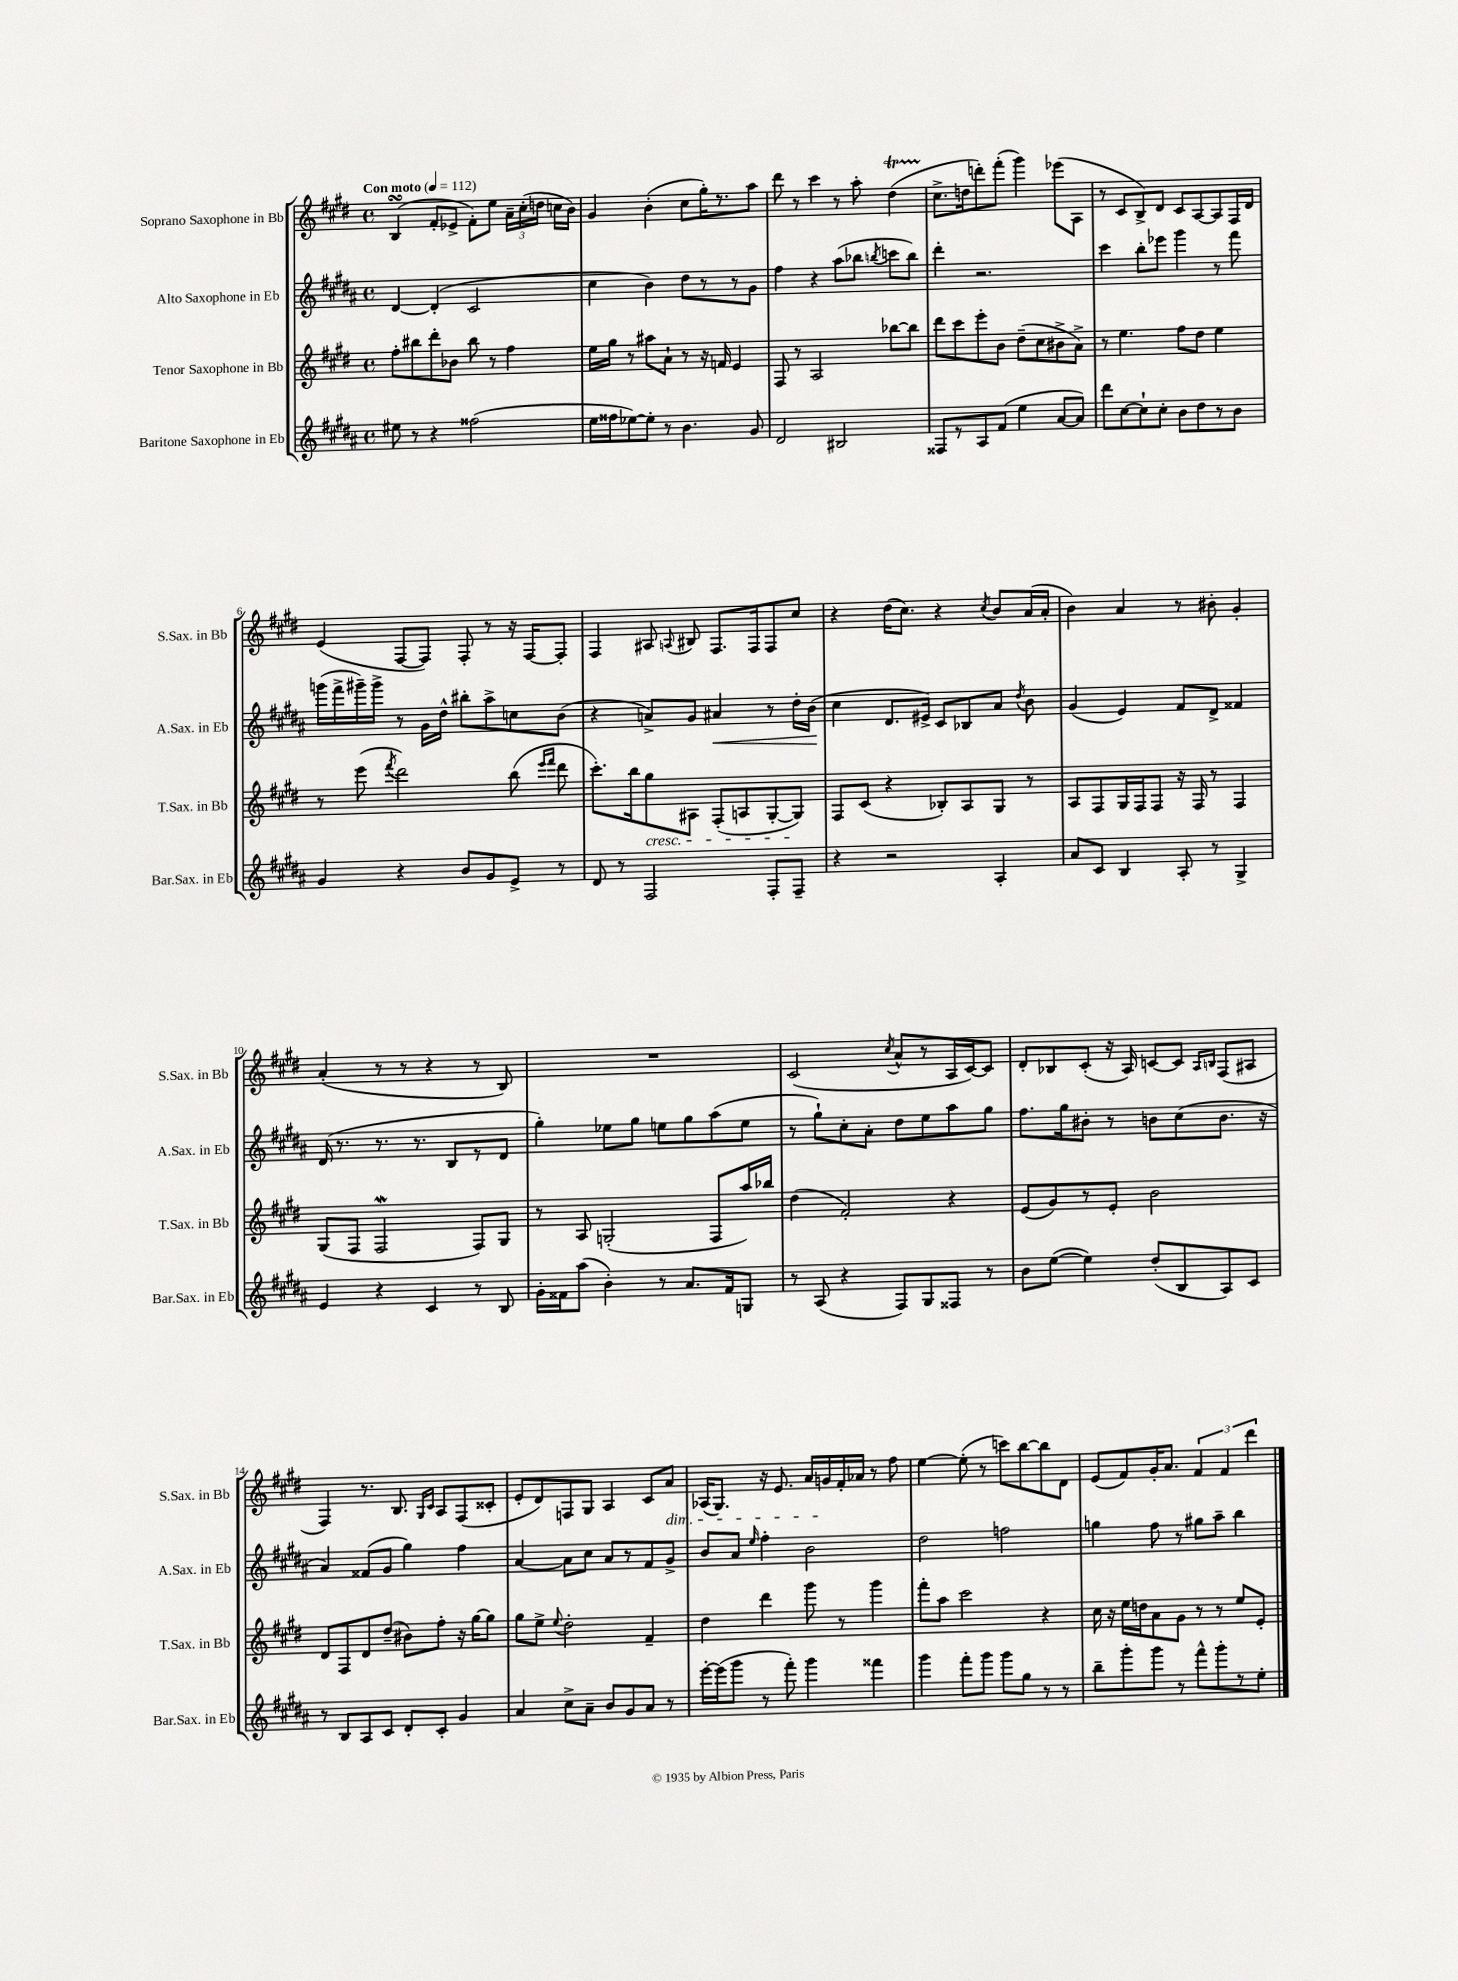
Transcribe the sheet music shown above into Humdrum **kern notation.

**kern	**kern	**kern	**dynam	**kern
*part4	*part3	*part2	*part2	*part1
*staff4	*staff3	*staff2	*staff2	*staff1
*I"Baritone Saxophone in Eb	*I"Tenor Saxophone in Bb	*I"Alto Saxophone in Eb	*	*I"Soprano Saxophone in Bb
*I'Bar.Sax. in Eb	*I'T.Sax. in Bb	*I'A.Sax. in Eb	*	*I'S.Sax. in Bb
*clefG2	*clefG2	*clefG2	*	*clefG2
*k[f#c#g#d#a#]	*k[f#c#g#d#]	*k[f#c#g#d#a#]	*	*k[f#c#g#d#]
*M4/4	*M4/4	*M4/4	*	*M4/4
*met(c)	*met(c)	*met(c)	*	*met(c)
*MM112	*MM112	*MM112	*	*MM112
=1	=1	=1	=1	=1
!	!	!	!	!LO:TX:a:B:t=Con moto
8ee#X\	8ff#'\L	[4d#/	.	(4BsSSS/
8r	8bb#X\	.	.	.
4r	8ddd#'\	(4d#'/]	.	8f#'/L
.	8b-X\J	.	.	8e-X^/J
(2ff##X\	8bb#\	2c#/	.	8f#'\L)
.	8r	.	.	8ee\J
.	4ff#\	.	.	24a~\LL
.	.	.	.	(24cc#'\
.	.	.	.	24ddn\JJ
.	.	.	.	16ccn\LL
.	.	.	.	16b\JJ)
=2	=2	=2	=2	=2
16ee\LL	16ee\LL	4cc#\	.	4g#/
16ff##X\J	16gg#\JJ	.	.	.
[8ee-X\)	8r	.	.	.
8ee-'\J]	8aa#X\L	4b\)	.	(4b'\
8r	8a`\J	.	.	.
4.b\	8r	8dd#\L	.	8cc#\L
.	16r	8r	.	16gg#'\K)
.	16fn/	.	.	8.r
.	4e/	8r	.	.
8g#/	.	8g#\J	.	8aa\J
=3	=3	=3	=3	=3
2d#/	8F#/	4ff#\	.	8ddd#\
.	8r	.	.	8r
.	2A/	4r	.	4ccc#\
2B#X/	.	(8aa#\L	.	8r
.	.	8bb-X\J	.	8aa'\
.	.	8qbbn/	.	.
.	[8bb-X\L	8cccn\L	.	(4dd#t\
.	8bb-\J]	8bb\J)	.	.
=4	=4	=4	=4	=4
8F##X/L	8ddd#\L	4ddd#'\	.	8.cc#^\L
8r	8ccc#\	.	.	.
.	.	.	.	16ddn\k
8A#/	8eee'\	2.r	.	8dddn'\)
(8f#/J	8b\J	.	.	(8fff#'\J
4ee\	(8dd#~\L	.	.	4ggg#\)
.	8cc#\	.	.	.
[8a#/L	8b#X^\	.	.	(8eee-X\L
8a#/J])	8a^\J)	.	.	8A\J
=5	=5	=5	=5	=5
8ddd#\L	8r	4ccc#\	.	8r
[8cc#\	4.ee\	.	.	8c#/L
8cc#`\]	.	8bb'\L	.	8B^/)
8cc#'\J	.	8eee-X\J	.	8d#/J
8b\L	8ff#\L	4ggg#\	.	8c#/L
8dd#\	8dd#\J	.	.	[8A/
8r	4ee\	8r	.	8A/]
8b\J	.	8fff#\	.	16F#/L
.	.	.	.	16d#/JJ
!!LO:LB:g=z
=6	=6	=6	=6	=6
4g#/	8r	(16gggn\LL	.	(4e/
.	.	16fff#^\	.	.
.	(8eee\	16ggg#X~\)	.	.
.	.	16ggg#^\JJ	.	.
.	8qfff#/	.	.	.
4r	2ddd#\)	8r	.	[8F#/L
.	.	16g#\LL	.	8F#/J])
.	.	16dd#^^\JJ	.	.
8b/L	.	8bb#X'\L	.	8F#'/
8g#/	.	8aa#^\	.	8r
8e^/J	(8bb\	8ccn\	.	16r
.	.	.	.	[16F#/KL
.	16qqeee/LL	.	.	.
.	16qqfff#/JJ	.	.	.
8r	8ddd#\	(8b\J	.	8F#'/J]
=7	=7	=7	=7	=7
8d#/	8.ccc#'\L)	4r	.	4F#/
8r	.	.	.	.
.	16bb\k	.	.	.
!	!LO:TX:b:i:t=cresc.	!	!	!
2F#/	8gg#\	8an^/L)	.	8A#X/
.	.	.	.	8qqAn/
.	8A#X\J	8g#/J	.	8B#X/
!	!	!	!LO:HP:b	!
.	(8F#'/L	4a#X/	<	8.F#/L
.	8An/	.	.	.
.	.	.	.	16F#/k
8F#'/L	[8G#'/	8r	.	8F#/
8F#~/J	8G#/J])	16dd#'\LL	.	8cc#/J
.	.	(16b\JJ	.	.
.	.	.	[	.
=8	=8	=8	=8	=8
4r	8F#/L	4cc#\	.	4r
.	(8c#/J	.	.	.
2r	4r	8.d#/L	.	(16dd#\KL
.	.	.	.	8.cc#\J)
.	.	16e#X^/Jk)	.	.
.	8B-X'/L)	8c#/L	.	4r
.	8A/	8B-X/	.	.
.	.	.	.	8qcc#/
4A#'/	8G#/J	8a#/J	.	8b/L
.	.	8qdd#/	.	.
.	8r	8b\	.	(16a/L
.	.	.	.	16a'/JJ
=9	=9	=9	=9	=9
8a#/L	8A/L	(4g#/	.	4b\)
8c#/J	8F#/	.	.	.
4B/	16G#/L	4e/)	.	4a/
.	16F#/J	.	.	.
.	8F#/J	.	.	.
8A#'/	16r	8f#/L	.	8r
.	16F#/	.	.	.
8r	8r	8d#^/J	.	8b#X'\
4G#^/	4F#/	4f##X/	.	4g#'/
!!LO:LB:g=z
=10	=10	=10	=10	=10
4e/	(8G#/L	(16d#/	.	(4a'/
.	.	8.r	.	.
.	8F#/J	.	.	.
4r	2F#W/	8.r	.	8r
.	.	.	.	8r
.	.	8.r	.	.
4c#/	.	.	.	4r
.	.	8B/L	.	.
8r	8F#/L)	8r	.	8r
8B/	8G#/J	8d#/J	.	8B/)
=11	=11	=11	=11	=11
16g#'\LL	8r	4gg#'\)	.	1r
16f##X\J	.	.	.	.
(8aa#\J	8A/	.	.	.
4b'\)	(2Gn'/	8ee-X\L	.	.
.	.	8gg#\J	.	.
8r	.	8een\L	.	.
8.a#/L	.	8gg#\	.	.
.	8F#/L	(8aa#\	.	.
16f##/k	.	.	.	.
8Gn/J	16aa/L)	8ee\J	.	.
.	16bb-X/JJ	.	.	.
=12	=12	=12	=12	=12
8r	(4dd#\	8r	.	(2c#/
(8A#/	.	8gg#`\L)	.	.
4r	2f#'/)	8cc#'\	.	.
.	.	8a#'\J	.	.
.	.	.	.	8qcc#/
8F#/L)	.	8dd#\L	.	8a^^/L
8G#/	.	8ee\	.	8r
8F##X/J	4r	8aa#\	.	16A/L
.	.	.	.	[16c#/J)
8r	.	8gg#\J	.	8c#/J]
=13	=13	=13	=13	=13
8b\L	(8e/L	8.ff#\L	.	8d#'/L
([8ee\J	8g#/)	.	.	8B-X/
.	.	16gg#\k	.	.
4ee\])	8r	8b#X'\J	.	(8c#'/J
.	8e'/J	8r	.	16r
.	.	.	.	16A/)
(8dd#'/L	2b\	8bn\L	.	[8cn/L
8B/	.	(8cc#\	.	8c/J]
.	.	.	.	16qqA/LL
.	.	.	.	16qqBn/JJ
8A#/)	.	8.b\J	.	(8F#/L
8c#/J	.	.	.	8A#X/J
.	.	16r	.	.
!!LO:LB:g=z
=14	=14	=14	=14	=14
8r	8d#/L	4a#/)	.	4F#/)
8B/L	8F#/	.	.	.
8A#/	8d#/	(8f##X/L	.	8.r
8c#/J	(8dd#~/J	8g#/J	.	.
.	.	.	.	8.B/
8d#'/L	8b#X\L)	4gg#\)	.	.
.	.	.	.	16qqG#/LL
.	.	.	.	16qqc#/JJ
8c#'/J	8ff#'\J	.	.	8A/L
4g#/	16r	4ff#\	.	(8F#/
.	[16gg#\KL	.	.	.
.	8gg#\J]	.	.	8c##X'/J
=15	=15	=15	=15	=15
4a#/	8gg#\L	[4a#/	.	8e'/L
.	8ee^\J	.	.	8d#/)
.	8qqee/	.	.	.
8cc#^\L	2dd#'\	8a#\L]	.	8Fn/
8a#~\J	.	8cc#\J	.	8G#/J
8b/L	.	8a#/L	.	4A/
8g#/	.	8r	.	.
8a#/J	4f#~/	8f#/	.	8c#/L
!	!	!	!	!LO:TX:b:i:t=dim.
8r	.	8g#^/J	.	8a/J
=16	=16	=16	=16	=16
[16eee'\LL	4dd#\	8b/L	.	(16A-X/KL
(16eee\J]	.	.	.	8.G#/J)
8ggg#\J	.	8a#/J	.	.
.	.	16qqee/	.	.
8r	4ddd#\	4ff#'\	.	16r
.	.	.	.	8.e/
8fff#'\)	.	.	.	.
4ggg#\	8ggg#\	2b\	.	16a/LL
.	.	.	.	16gn/
.	8r	.	.	16f#'/
.	.	.	.	16a-X/JJ
4fff##X\	4ggg#\	.	.	8r
.	.	.	.	8ff#\
=17	=17	=17	=17	=17
4ggg#\	8fff#'\L	2dd#\	.	[4ee\
.	8aa\J	.	.	.
8fff#'\L	2ccc#\	.	.	(8ee'\]
8ggg#\J	.	.	.	8r
8ggg#\L	.	2ffn\	.	8cccn\L)
8gg#\J	.	.	.	[8bb\
8r	4r	.	.	8bb\]
8r	.	.	.	8d#\J
=18	=18	=18	=18	=18
8bb~\L	16cc#\	4ggn\	.	(8e/L
.	16r	.	.	.
8ggg#'\	16ee\LL	.	.	8f#/)
.	16ddn\J	.	.	.
8ggg#\J	8a\	8ff#\	.	16g#'/K
.	.	.	.	8.a/J
8r	8g#\J	8r	.	.
8fff#^^\L	8r	8gg#X\L	.	6f#/
8ggg#'\	8r	8aa#~\J	.	.
.	.	.	.	6f#/
8r	8ee/L	4bb\	.	.
.	.	.	.	6ddd#\
8ee'\J	8e'/J	.	.	.
==	==	==	==	==
*-	*-	*-	*-	*-
